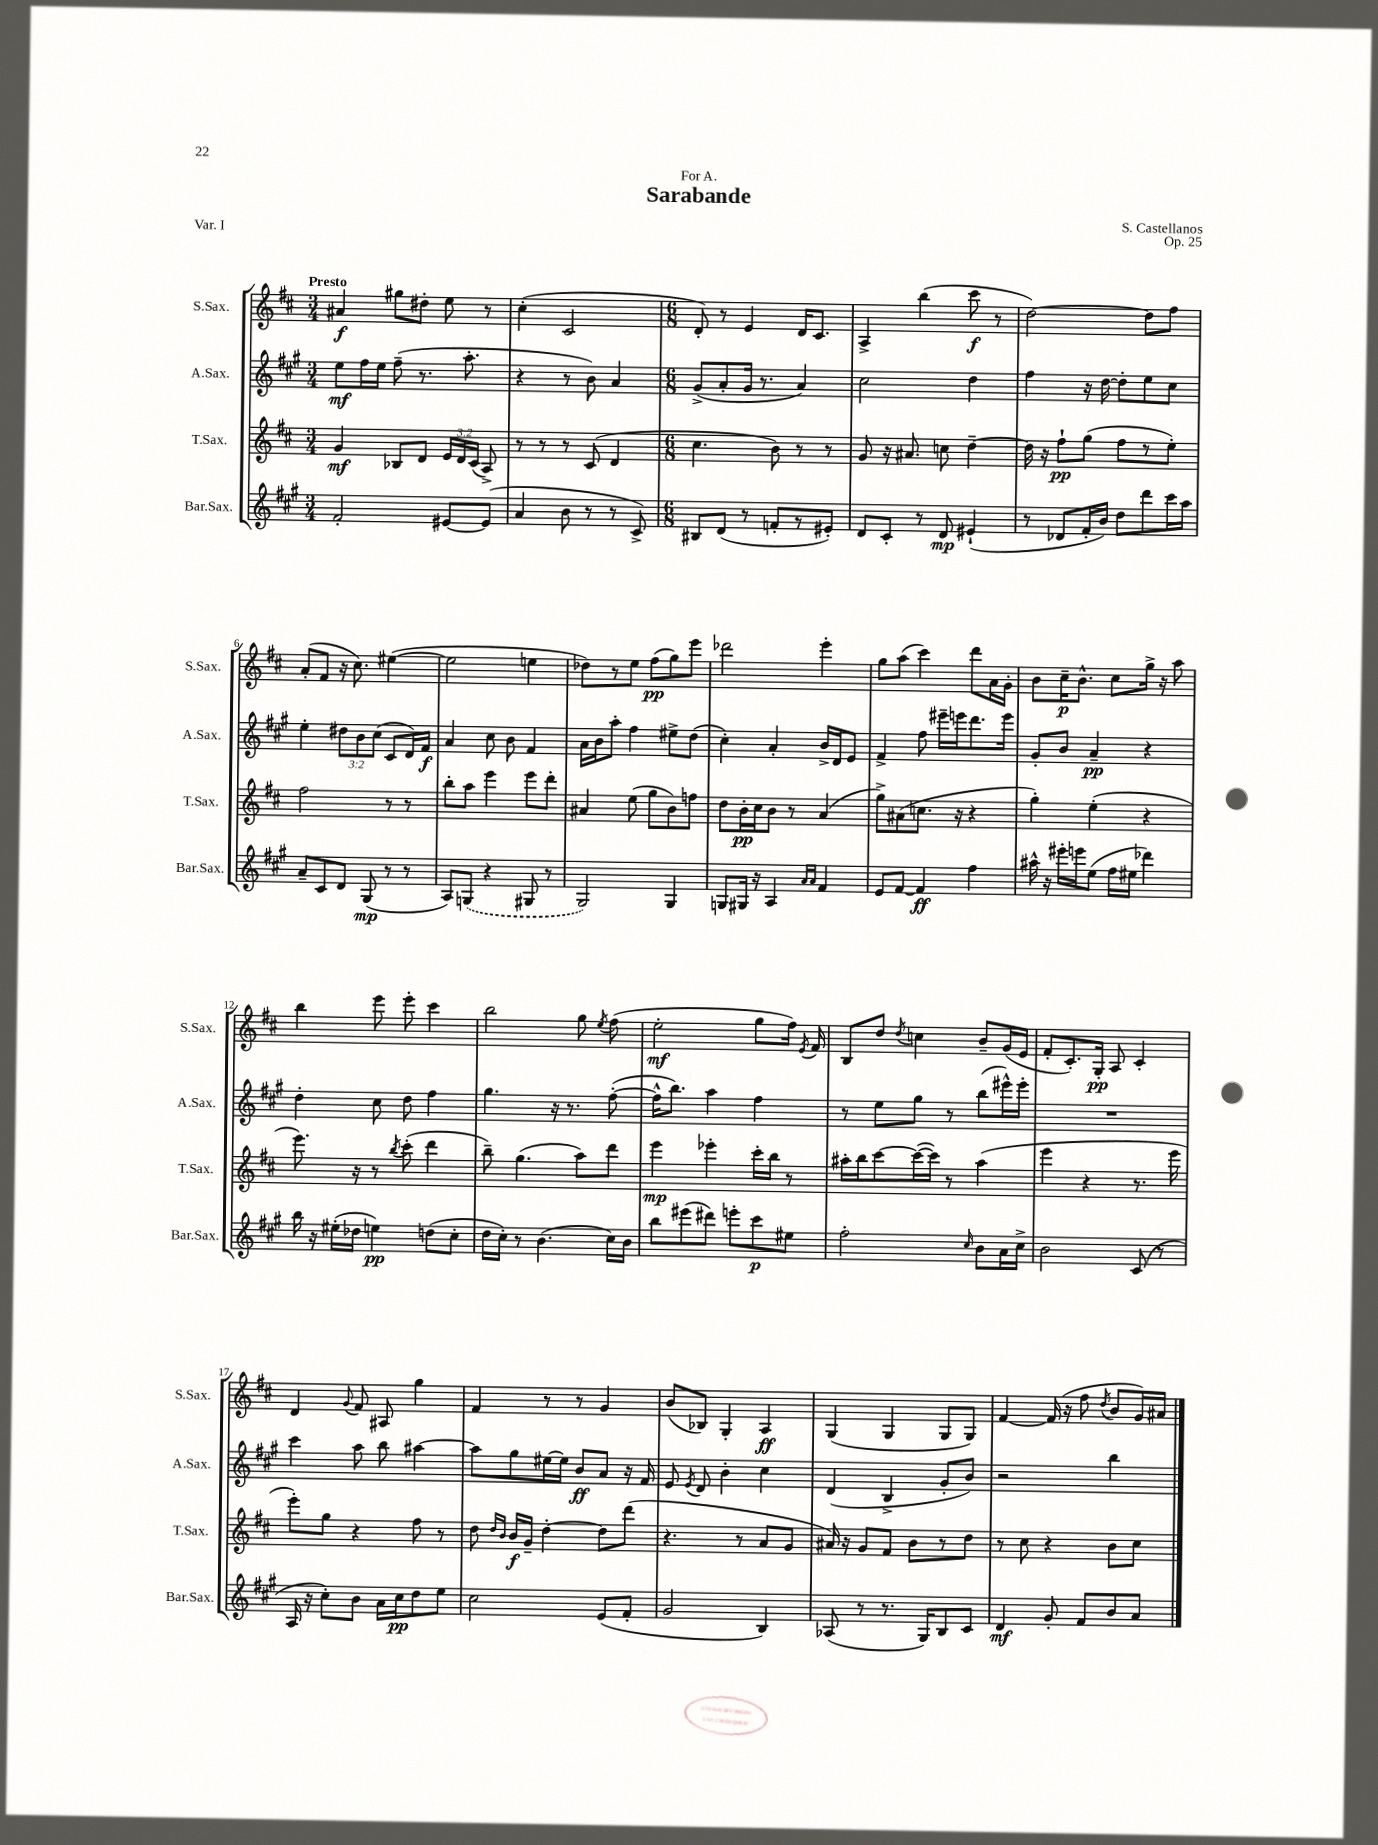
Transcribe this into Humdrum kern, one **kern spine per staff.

**kern	**dynam	**kern	**dynam	**kern	**dynam	**kern	**dynam
*part4	*part4	*part3	*part3	*part2	*part2	*part1	*part1
*staff4	*staff4	*staff3	*staff3	*staff2	*staff2	*staff1	*staff1
*I"Bar.Sax.	*	*I"T.Sax.	*	*I"A.Sax.	*	*I"S.Sax.	*
*I'Bar.Sax.	*	*I'T.Sax.	*	*I'A.Sax.	*	*I'S.Sax.	*
*clefG2	*	*clefG2	*	*clefG2	*	*clefG2	*
*k[f#c#g#]	*	*k[f#c#]	*	*k[f#c#g#]	*	*k[f#c#]	*
*M3/4	*	*M3/4	*	*M3/4	*	*M3/4	*
=1	=1	=1	=1	=1	=1	=1	=1
!	!	!	!	!	!	!LO:TX:a:B:t=Presto	!
2f#'/	.	4g/	mf	8ee\L	mf	4a#X/	f
.	.	.	.	16ff#\L	.	.	.
.	.	.	.	16ee\JJ	.	.	.
.	.	8B-X/L	.	(8ff#~\	.	8gg#X\L	.
.	.	8d/J	.	8.r	.	8dd#X'\J	.
[8e#X/L	.	24e/LL	.	.	.	8ee\	.
.	.	24d/	.	.	.	.	.
.	.	.	.	8.aa'\	.	.	.
.	.	(24c#/JJ	.	.	.	.	.
(8e#/J]	.	8A^/)	.	.	.	8r	.
=2	=2	=2	=2	=2	=2	=2	=2
4a/	.	8r	.	4r	.	(4cc#'\	.
.	.	8r	.	.	.	.	.
8b\	.	8r	.	8r	.	2c#/	.
8r	.	(8c#/	.	8b\)	.	.	.
8r	.	4d/	.	4a/	.	.	.
8c#^/)	.	.	.	.	.	.	.
=3	=3	=3	=3	=3	=3	=3	=3
*M6/8	*	*M6/8	*	*M6/8	*	*M6/8	*
8B#X/L	.	4.cc#\	.	(8g#^/L	.	8d'/)	.
(8d/J	.	.	.	8a'/	.	8r	.
8r	.	.	.	16g#/Jk	.	4e/	.
.	.	.	.	8.r	.	.	.
8fn'/L	.	8b\)	.	.	.	.	.
8r	.	8r	.	4a/)	.	16d/KL	.
.	.	.	.	.	.	8.c#/J	.
8e#X'/J)	.	8r	.	.	.	.	.
=4	=4	=4	=4	=4	=4	=4	=4
8d/L	.	8g/	.	2cc#\	.	4A^/	.
8c#'/J	.	16r	.	.	.	.	.
.	.	8.a#X/	.	.	.	.	.
8r	.	.	.	.	.	(4bb\	.
8d/	mp	8ccn\	.	.	.	.	.
(4e#X`/	.	[4dd~\	.	4dd\	.	8ccc#\	f
.	.	.	.	.	.	8r	.
=5	=5	=5	=5	=5	=5	=5	=5
8r	.	16dd\]	.	4ff#\	.	[2dd\)	.
.	.	16r	.	.	.	.	.
8d-X/L	.	8ff#`\L	pp	.	.	.	.
16f#'/L	.	(8gg\J	.	16r	.	.	.
16b/JJ)	.	.	.	[16dd\	.	.	.
8dd\L	.	8ff#\L	.	8dd'\L]	.	.	.
8ddd\	.	8r	.	8ee\	.	8dd\L]	.
16ccc#\L	.	8ee'\J)	.	8cc#\J	.	8ff#\J	.
16aa\JJ	.	.	.	.	.	.	.
!!LO:LB:g=z
=6	=6	=6	=6	=6	=6	=6	=6
8a~/L	.	2ff#\	.	4ee'\	.	(8a'/L	.
8c#/	.	.	.	.	.	8f#/J	.
8d/J	.	.	.	12dd#X\L	.	16r	.
.	.	.	.	.	.	8.cc#\)	.
.	.	.	.	12b\	.	.	.
(8G#/	mp	.	.	.	.	.	.
.	.	.	.	(12cc#\J	.	.	.
8r	.	8r	.	8c#/L	.	([4ee#X\	.
8r	.	8r	.	16d/L)	.	.	.
.	.	.	.	16f#/JJ	f	.	.
=7	=7	=7	=7	=7	=7	=7	=7
8A/L)	.	8bb'\L	.	4a/	.	2ee#\]	.
(8Gn/J	.	8aa\J	.	.	.	.	.
4r	.	4eee\	.	8cc#\	.	.	.
.	.	.	.	8b\	.	.	.
8G#X/	.	8eee\L	.	4f#/	.	4een\	.
8r	.	8ddd'\J	.	.	.	.	.
=8	=8	=8	=8	=8	=8	=8	=8
2G#/)	.	4a#X/	.	16a\LL	.	8dd-X\L)	.
.	.	.	.	16b\J	.	.	.
.	.	.	.	8aa'\J	.	8r	.
.	.	(8ee\	.	4ff#\	.	8ee\J	.
.	.	8gg\L	.	.	.	(8ff#\L	pp
4G#/	.	8b\)	.	8ee#X^\L	.	8gg\)	.
.	.	8ffn\J	.	(8dd\J	.	8eee\J	.
=9	=9	=9	=9	=9	=9	=9	=9
8Gn/L	.	8dd\L	.	4cc#'\)	.	2ddd-X\	.
16G#X/Jk	.	16b'\L	pp	.	.	.	.
16r	.	16cc#\J	.	.	.	.	.
4A/	.	8b\J	.	4a'/	.	.	.
.	.	8r	.	.	.	.	.
16qqa/LL	.	.	.	.	.	.	.
16qqa/JJ	.	.	.	.	.	.	.
4f#/	.	(4a/	.	16b^/LL	.	4eee'\	.
.	.	.	.	16d/J	.	.	.
.	.	.	.	8e/J	.	.	.
=10	=10	=10	=10	=10	=10	=10	=10
8e/L	.	8gg^\L)	.	4f#^/	.	8gg\L	.
[8f#/J	.	(8a#X\	.	.	.	(8aa\J	.
4f#/]	ff	8.ccn\J	.	8ff#\	.	4ccc#\)	.
.	.	.	.	16eee#X~\LL	.	.	.
.	.	16r	.	16eeen\J	.	.	.
4ff#\	.	4r	.	8.ddd\	.	8ddd\L	.
.	.	.	.	.	.	16a\L	.
.	.	.	.	16eee\Jk	.	16g'\JJ	.
=11	=11	=11	=11	=11	=11	=11	=11
16aa#X^^\	.	4gg'\)	.	8g#'/L	.	8b\L	.
16r	.	.	.	.	.	.	.
16eee#X'\LL	.	.	.	8b/J	.	16cc#~\K	p
16eeen\J	.	.	.	.	.	8.b^^\J	.
(8ee\J	.	(4ee'\	.	4a~/	pp	.	.
16ff#\LL	.	.	.	.	.	8cc#\L	.
16ee#X\JJ	.	.	.	.	.	.	.
4ddd-X\)	.	4r	.	4r	.	16gg^\Jk	.
.	.	.	.	.	.	16r	.
.	.	.	.	.	.	8aa\	.
!!LO:LB:g=z
=12	=12	=12	=12	=12	=12	=12	=12
16bb\	.	8.eee\)	.	4dd'\	.	4bb\	.
16r	.	.	.	.	.	.	.
(16ee#X'\LL	.	.	.	.	.	.	.
16dd-X\JJ	.	16r	.	.	.	.	.
4een\)	pp	8r	.	8cc#\	.	8eee\	.
.	.	8qbb/	.	.	.	.	.
.	.	(8ccc#'\	.	8dd\	.	8eee'\	.
(8ddn\L	.	4ddd\	.	4ff#\	.	4ccc#\	.
8cc#'\J	.	.	.	.	.	.	.
=13	=13	=13	=13	=13	=13	=13	=13
16dd\LL	.	8bb~\)	.	4.gg#\	.	2bb\	.
16cc#'\JJ)	.	.	.	.	.	.	.
8r	.	(4.gg\	.	.	.	.	.
(4.b\	.	.	.	.	.	.	.
.	.	.	.	16r	.	.	.
.	.	.	.	8.r	.	.	.
.	.	8aa\L)	.	.	.	8gg\	.
.	.	.	.	.	.	8qee/	.
16cc#\LL)	.	8ddd\J	.	([8ff#'\	.	(8ff#\	.
16b\JJ	.	.	.	.	.	.	.
=14	=14	=14	=14	=14	=14	=14	=14
8bb\L	.	4eee\	mp	16ff#^^\KL]	.	2ee'\	mf
.	.	.	.	8.bb\J)	.	.	.
(8eee#X\	.	.	.	.	.	.	.
8ddd#X\J)	.	4eee-X'\	.	4aa\	.	.	.
8eeen'\L	.	.	.	.	.	.	.
8ccc#\	p	16ccc#'\LL	.	4ff#\	.	8gg\L	.
.	.	16bb\JJ	.	.	.	.	.
8ee#X\J	.	8r	.	.	.	16ff#\Jk)	.
.	.	.	.	.	.	8qe/	.
.	.	.	.	.	.	16f#/	.
=15	=15	=15	=15	=15	=15	=15	=15
2ff#'\	.	16aa#X'\LL	.	8r	.	8B/L	.
.	.	16bb\J	.	.	.	.	.
.	.	[8ccc#\	.	8ee\L	.	8dd/J	.
.	.	.	.	.	.	8qdd/	.
.	.	(16ccc#\L_	.	8gg#\J	.	4ccn\	.
.	.	16ccc#\JJ])	.	.	.	.	.
.	.	8r	.	8r	.	.	.
16qqcc#/	.	.	.	.	.	.	.
8b\L	.	(4aa#\	.	(8bb\L	.	8b~/L	.
16a\L	.	.	.	16eee#X^^\L)	.	(16g/L	.
16cc#^\JJ	.	.	.	16eee#'\JJ	.	16e/JJ	.
=16	=16	=16	=16	=16	=16	=16	=16
2b\	.	4eee\	.	2.r	.	8f#'/L	.
.	.	.	.	.	.	8.c#'/)	.
.	.	4r	.	.	.	.	.
.	.	.	.	.	.	16G'/Jk	pp
.	.	.	.	.	.	8A/	.
(8c#/	.	8.r	.	.	.	4c#'/	.
8r	.	.	.	.	.	.	.
.	.	16eee\	.	.	.	.	.
!!LO:LB:g=z
=17	=17	=17	=17	=17	=17	=17	=17
16A/	.	8eee'\L)	.	4ccc#\	.	4d/	.
16r	.	.	.	.	.	.	.
8cc#'\L)	.	8gg\J	.	.	.	.	.
.	.	.	.	.	.	8qqg/	.
8b\J	.	4r	.	8aa\	.	8f#/	.
16a\LL	.	.	.	8bb\	.	8A#X/	.
16cc#\J	pp	.	.	.	.	.	.
8dd\	.	8ff#\	.	[4aa#X\	.	4gg\	.
8ee\J	.	8r	.	.	.	.	.
=18	=18	=18	=18	=18	=18	=18	=18
2cc#\	.	8dd\	.	8aa#\L]	.	4f#/	.
.	.	16qqdd/LL	.	.	.	.	.
.	.	16qqb/JJ	.	.	.	.	.
.	.	16b/LL	f	8gg#\	.	.	.
.	.	16g~/JJ	.	.	.	.	.
.	.	[4dd'\	.	[16ee#X\L	.	8r	.
.	.	.	.	16ee#\JJ]	.	.	.
.	.	.	.	8b/L	ff	8r	.
(8e/L	.	8dd\L]	.	8a/J	.	4g/	.
8f#'/J	.	(8ddd\J	.	16r	.	.	.
.	.	.	.	16f#/	.	.	.
=19	=19	=19	=19	=19	=19	=19	=19
2g#/	.	4.r	.	8e/	.	(8b/L	.
.	.	.	.	8qe/	.	.	.
.	.	.	.	8d/	.	8B-X/J)	.
.	.	.	.	4b'\	.	4G'/	.
.	.	8r	.	.	.	.	.
4B/)	.	8a/L	.	4cc#\	.	4A/	ff
.	.	8g/J	.	.	.	.	.
=20	=20	=20	=20	=20	=20	=20	=20
(8A-X/	.	16a#X/)	.	(4d/	.	(4G/	.
.	.	16r	.	.	.	.	.
8r	.	8g/L	.	.	.	.	.
8.r	.	8f#/J	.	4B^/	.	4G/	.
.	.	8b\L	.	.	.	.	.
16G#/KL)	.	.	.	.	.	.	.
8B/	.	8r	.	8g#'/L	.	8G/L	.
8c#/J	.	8dd\J	.	8b/J)	.	8G/J)	.
=21	=21	=21	=21	=21	=21	=21	=21
4d/	mf	8r	.	2r	.	[4f#/	.
.	.	8cc#\	.	.	.	.	.
8g#'/	.	4r	.	.	.	(16f#/]	.
.	.	.	.	.	.	16r	.
8f#/L	.	.	.	.	.	8ff#\	.
.	.	.	.	.	.	8qdd/	.
8b/	.	8b\L	.	4bb\	.	8b/L	.
8a/J	.	8cc#\J	.	.	.	16g/L)	.
.	.	.	.	.	.	16a#X/JJ	.
==	==	==	==	==	==	==	==
*-	*-	*-	*-	*-	*-	*-	*-
